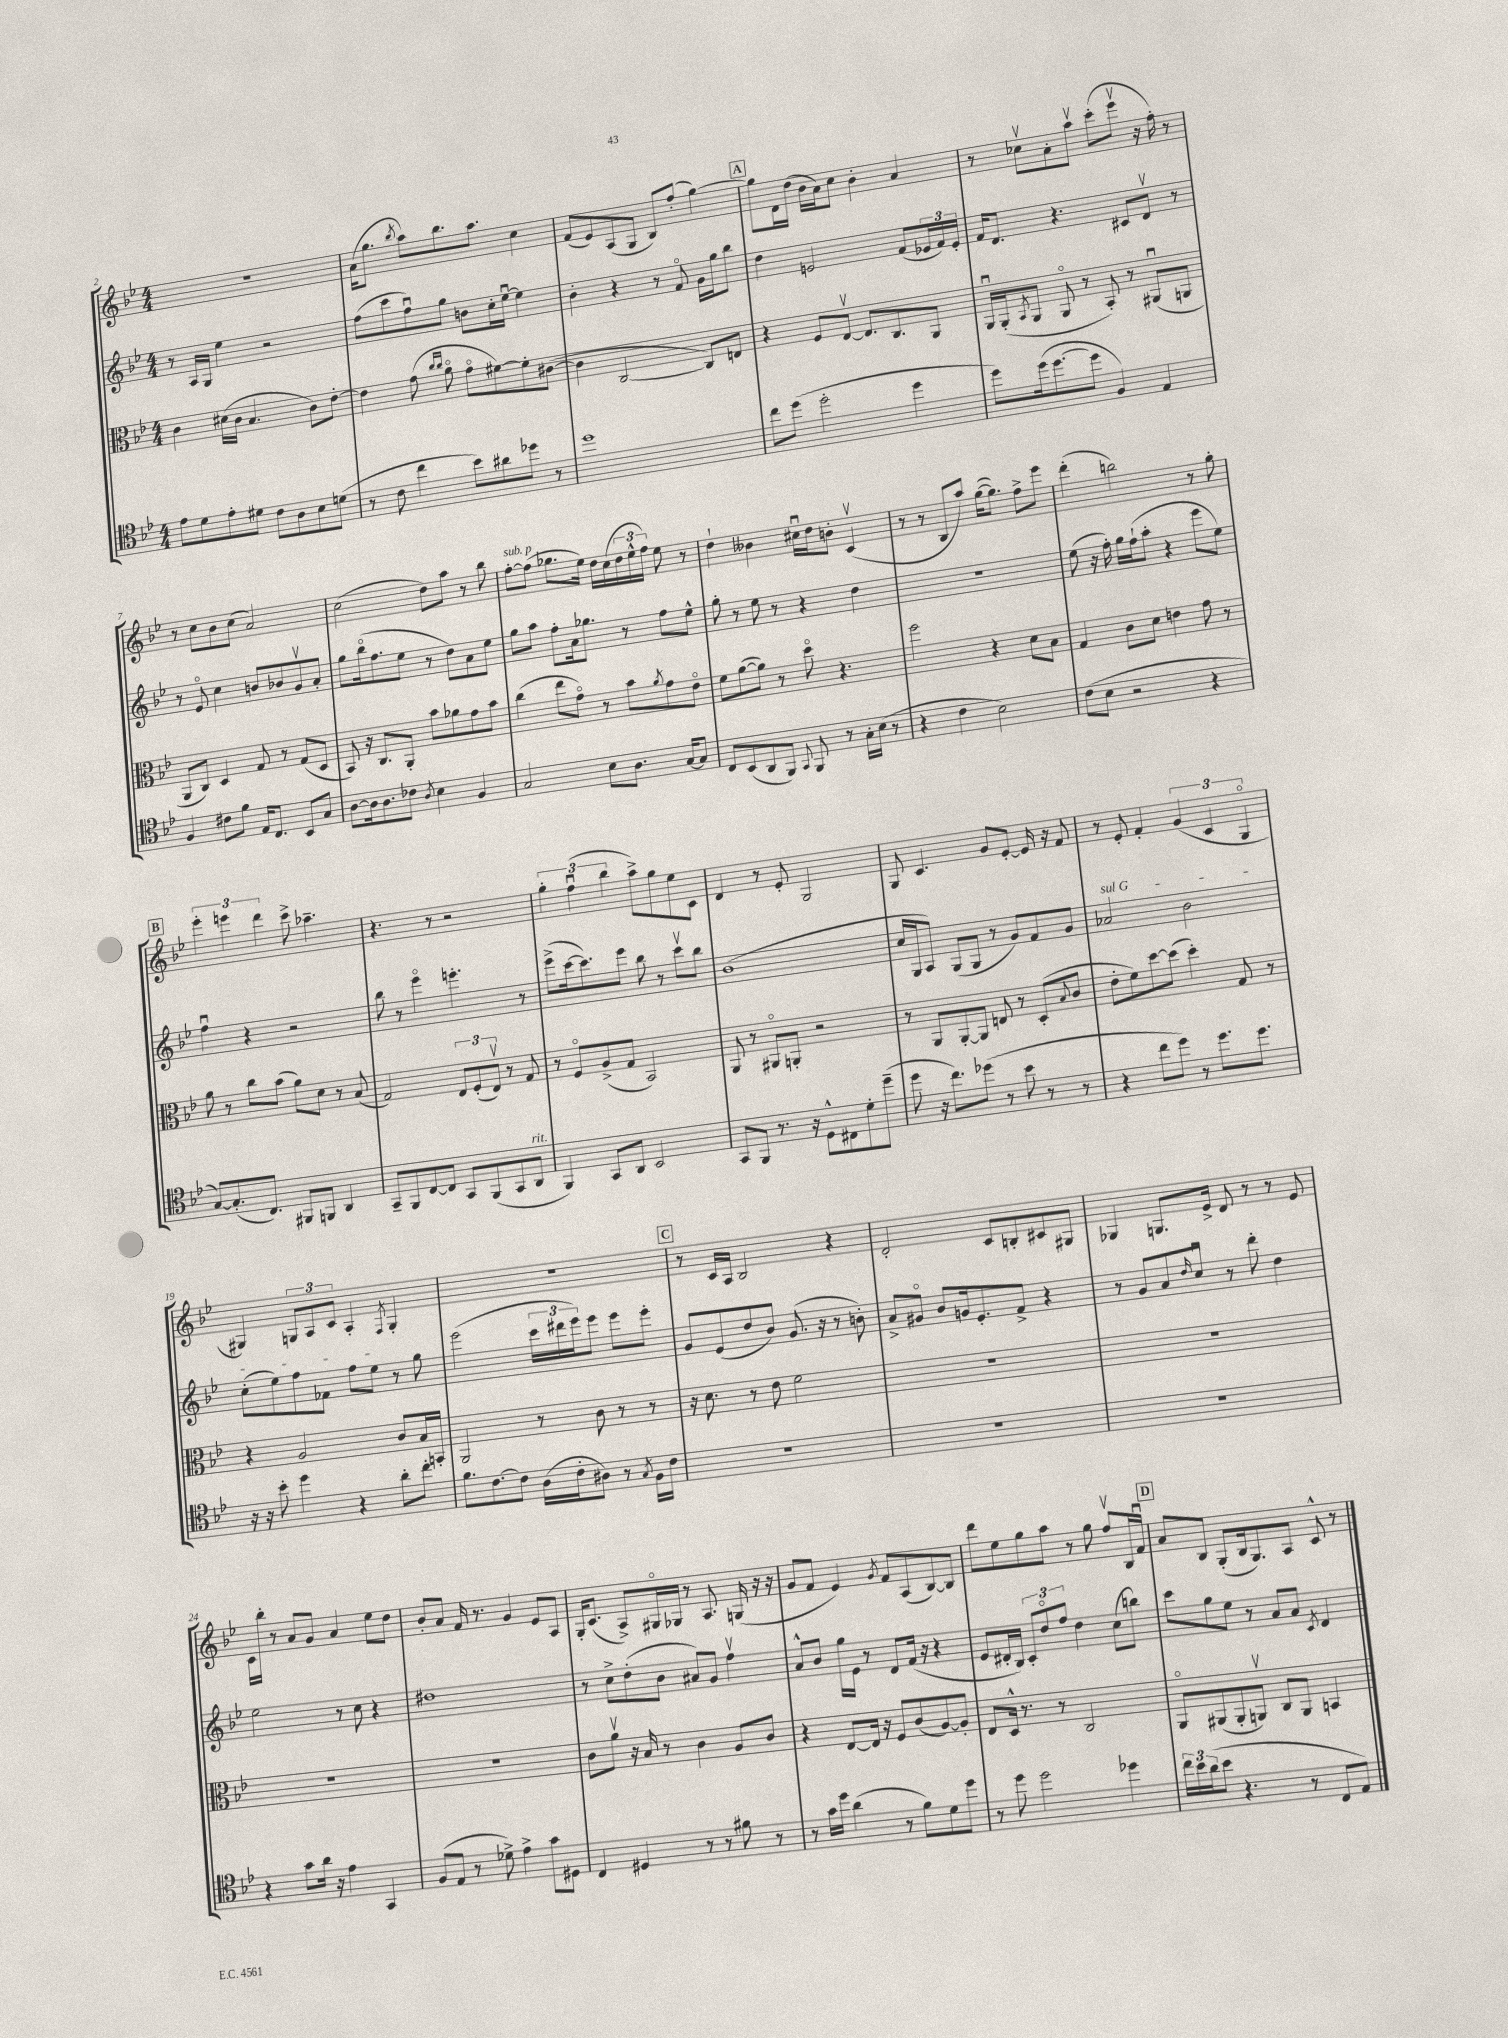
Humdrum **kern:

**kern	**kern	**kern	**kern
*staff4	*staff3	*staff2	*staff1
*clefC4	*clefC3	*clefG2	*clefG2
*k[b-e-]	*k[b-e-]	*k[b-e-]	*k[b-e-]
*M4/4	*M4/4	*M4/4	*M4/4
8e-	4c	8r	1r
8d	.	16A	.
.	.	16G	.
8e-'	(16d#	4ee-	.
.	16c	.	.
8d#	4.B-	.	.
8c	.	2r	.
8A	.	.	.
8B-	8c)	.	.
(8d	[8e-'	.	.
=	=	=	=
8r	4e-]	(8ff	(16a
.	.	.	8.gg
8c	.	8ccc	.
.	.	.	8qbb-
4cc	(8g	8ffu)	8aa)
.	16qqcc	.	.
.	16qqcc	.	.
.	8ao	8gg	8.bb-
8b-)	8go	8b	.
.	.	.	8.aa
8a#	[8f#)	16cc'	.
.	.	[16ee-u	.
8dd-	8f#']	4ee-]	4cc
8r	([8c#	.	.
=	=	=	=
1dd	4c#]	4b-'	(8f
.	.	.	8e-)
.	[2C	4r	(8A
.	.	.	8G
.	.	8r	8B-)
.	.	8fo	(8ff'
.	8C])	16g	[4gg)
.	.	16gg	.
.	8E	8bb-	.
=	=	=	=
8cc	4r	4dd	8gg]
(8dd	.	.	16d
.	.	.	(16dd
2dd'	8F	2e	16b-
.	.	.	16a)
.	[8E-v	.	8cc
.	8.E-]	.	4b-'
.	8.C	.	.
4dd	.	(8f	4a
.	8AA	24e-	.
.	.	24f)	.
.	.	24e-'	.
=	=	=	=
8dd)	16AAu	16f	8r
.	(16AA'	8.d	.
.	8qBB-	.	.
(16dd	8AA	.	8cc-v
[8.dd	.	.	.
.	8AAo	4.r	8a'
8dd]	8r	.	8aav
4F)	8BB-')	.	(8ccc'
.	8r	8c#	8eee-v
4E-	(8AA#u	8dv	16r
.	.	.	16ff')
.	8AA	8r	8r
=	=	=	=
4F	8AA	8r	8r
.	8C)	8e-o	8cc
8c#	4D	4cc	8b-
8f	.	.	(8cc
16E-	8G	8b	2a)
8.C	.	.	.
.	8r	8b-	.
8BB-	(8G	8gv	.
8G	8D	8a'	.
=	=	=	=
[8A	8BB-)	8gg	(2cc
16A]	16r	(16bb-o	.
8.A	8.C	8.ff	.
8c-	8AA'	8ee-	.
8qA	.	.	.
4B-	8b-	8r	8dd)
.	8a-	8dd)	8aa
4F	8g	8a	8r
.	8b-	8ee-	8bb-
=	=	=	=
2G	(4cc	8gg	[8ff'
.	.	8aa	(8ff]
.	8ee-	8ff'	8.gg-
.	8go)	16a	.
.	.	8.gg-	16ee-)
8B-	8r	.	16dd
.	.	.	(16cc
8.A	8b-	8r	24dd
.	.	.	24ee-^^
.	.	.	24ff)
.	8qa	.	.
.	8g	8ff	8ee-
[16G	.	.	.
8G]	8e-o	8ee-^^	8r
=	=	=	=
8C	8f	8gg'	4dd`
(8BB-	([8a	8r	.
8AA	8a])	8ee-	4b--
8FF)	8r	8r	.
8qqGG	.	.	.
8FF	8ddo	4r	16cc#u
.	.	.	16dd
8r	4.r	.	8b'
16G'	.	4dd	(4cv
(16B-	.	.	.
8r	.	.	.
=	=	=	=
4r	2ff	1r	8r
.	.	.	8r
4c	.	.	8B-
.	.	.	8aa)
2B-)	4r	.	([16gg
.	.	.	8.gg])
.	8d	.	8ff^
.	8B-	.	8eee-
=	=	=	=
(8c	4G	(8ee-	(4ddd'
8B-	.	16r	.
.	.	16ff')	.
2r	8c	16gg	2bb)
.	.	(16ff`	.
.	8d	8aa'	.
.	4e	4r	.
4r	8g	8eee-	8r
.	8r	8ee-)	8gg'
=	=	=	=
[8G)	8a	4ffu	6eee-'
(8.G']	8r	.	.
.	.	.	6eee
.	8cc	4r	.
8.C)	.	.	.
.	.	.	6ddd
.	(8b-	.	.
8FF#	8a)	2r	8ccc^
8FF	8d	.	4.aa-~
4AA	8r	.	.
.	(8B-	.	.
=	=	=	=
8GG~	2G)	8bb-	4.r
8FF	.	8r	.
[8C	.	4eee-o	.
8C]	.	.	8r
8GG	12E-	4.eee'	2r
.	(12F'	.	.
(8FF	.	.	.
.	12E-v)	.	.
8GG	8r	.	.
8AA	8G	8r	.
=	=	=	=
4FF)	8r	(8eee-^	6gg'
.	8Fo	[16ccc	.
.	.	.	(6ffu
.	.	8.ccc])	.
8GG	(8A^	.	.
.	.	.	6bb-
8AA	8G	8eee-	.
2BB-	2BB-)	8bb-	8aa^)
.	.	8r	8gg
.	.	8cccv	8ee-
.	.	8bb-	8c
=	=	=	=
8GG	8AA	(1b-	4d
8FF	8r	.	.
8.r	8AA#o	.	8r
.	8AA'	.	8e-'
16r	.	.	.
8D^^	2r	.	2G
8C#	.	.	.
8d'	.	.	.
(8dd~	.	.	.
=	=	=	=
8dd	8r	16cc	8G
.	.	16G	.
16r	8AA	8A)	4.c
8.cc)	.	.	.
.	[8AA'	(8G	.
(8dd-	8AA]	8G	.
8r	8E	8r	8g
8b-	8r	8g)	[8e-'
8r	(8D'	8f	16e-]
.	.	.	16r
.	8qqB-	.	.
8r	8c	8g	8f
=	=	=	=
4r	8e-'	2a-	8r
.	8f)	.	8e-'
8cc	[8dd	.	4f'
8dd)	(8dd]	.	.
8r	4dd')	2b-	(6g
8.dd	.	.	.
.	.	.	6c
.	8G	.	.
8.dd	.	.	.
.	.	.	6Go
.	8r	.	.
=	=	=	=
16r	4r	(8cc'	4G#)
16r	.	.	.
8b-'	.	8ee-)	.
4dd	2A	8ff	12G
.	.	.	12A
.	.	8f-	.
.	.	.	12c
4r	.	8ff	4A'
.	.	8ee-	.
.	.	.	8qF
8a'	8c	8r	4G'
8cc'	16B-	8gg	.
.	16BB'	.	.
=	=	=	=
8.f	2AA	(2eee-	1r
[8.c	.	.	.
8c]	.	.	.
(16A	8r	24ccc	.
.	.	24ddd#	.
16c'	.	.	.
.	.	24eee-)	.
8A#)	8c	8eee-	.
8r	8r	8eee-	.
8qG	.	.	.
16F	8r	8eee-'	.
16c	.	.	.
=	=	=	=
1r	16r	8g	8r
.	8.d	.	.
.	.	(8e-	16c
.	.	.	16A
.	8r	8dd	2B-
.	8e-	8b-)	.
.	2f	(8.g	.
.	.	16r	.
.	.	8r	4r
.	.	8b')	.
=	=	=	=
1r	1r	8a^	2d'
.	.	8g#o	.
.	.	8b-	.
.	.	16g	.
.	.	8.e-'	.
.	.	.	8c
.	.	8f^	8B'
.	.	4r	8c#
.	.	.	8G#
=	=	=	=
1r	1r	8r	4G-
.	.	8g	.
.	.	8a	8.G
.	.	16qqdd	.
.	.	8ccu	.
.	.	.	16e-^
.	.	8r	8d
.	.	8ddd'	8r
.	.	4dd	8r
.	.	.	8e-
=	=	=	=
4r	1r	2ee-	16c
.	.	.	16bb-'
.	.	.	8r
8g	.	.	8a
16a	.	.	8g
16r	.	.	.
4e-	.	8r	4a
.	.	8cc	.
4GG	.	4r	8ee-
.	.	.	8dd
=	=	=	=
(8F	1r	1dd#	8b-'
8E-	.	.	8a
8r	.	.	16f
.	.	.	8.r
8d-^)	.	.	.
4e-^	.	.	4g
8g	.	.	8e-
8D#	.	.	8A
=	=	=	=
4C	8c	8r	16G'
.	.	.	(8.c
.	8av	8cc^	.
4D#	16r	(8dd'	8A^)
.	16B-	.	.
.	8r	8b-	16G#o
.	.	.	16G-
8r	4c	8a#)	8r
8r	.	8g	8.A
8f#	8A	4ffv	.
.	.	.	(16G
8r	8c	.	16r
.	.	.	16r
=	=	=	=
8r	4r	8a^^	8g
16g	.	8b-	8f
16dd	.	.	.
(4a	[8E-	16gg	4e-)
.	.	16e-	.
.	16E-]	8r	.
.	16r	.	.
.	.	.	8qg
8r	8F	8d	8f
8f)	(8c	(16f	(8A
.	.	16r	.
8d	[8A)	4r	[8B-)
8dd	8A']	.	8B-]
=	=	=	=
8r	8E-	8e-	8ddd
8dd	16D^^	16d#'	8ee-
.	8.r	16B-)	.
2dd	.	12c'	8gg
.	.	12ddo	.
.	8r	.	8aa
.	.	12ff	.
.	2C	4dd	8r
.	.	.	8gg
4dd-	.	(8cc	8ffv
.	.	8bb)	16B-
.	.	.	16fu
=	=	=	=
24cc	8AAo	8ccc	8a
24b-	.	.	.
(24a	.	.	.
8b-	(8AA#	8gg	8B-
4.r	8AA#'	8ee-	(8G'
.	8AAv)	8r	16B-
.	.	.	8.G)
.	8C	8a	.
8r	8AA	8a	8A
.	.	8qc	.
8C	4BB	4d	8c^^
8E-)	.	.	8r
==	==	==	==
*-	*-	*-	*-
